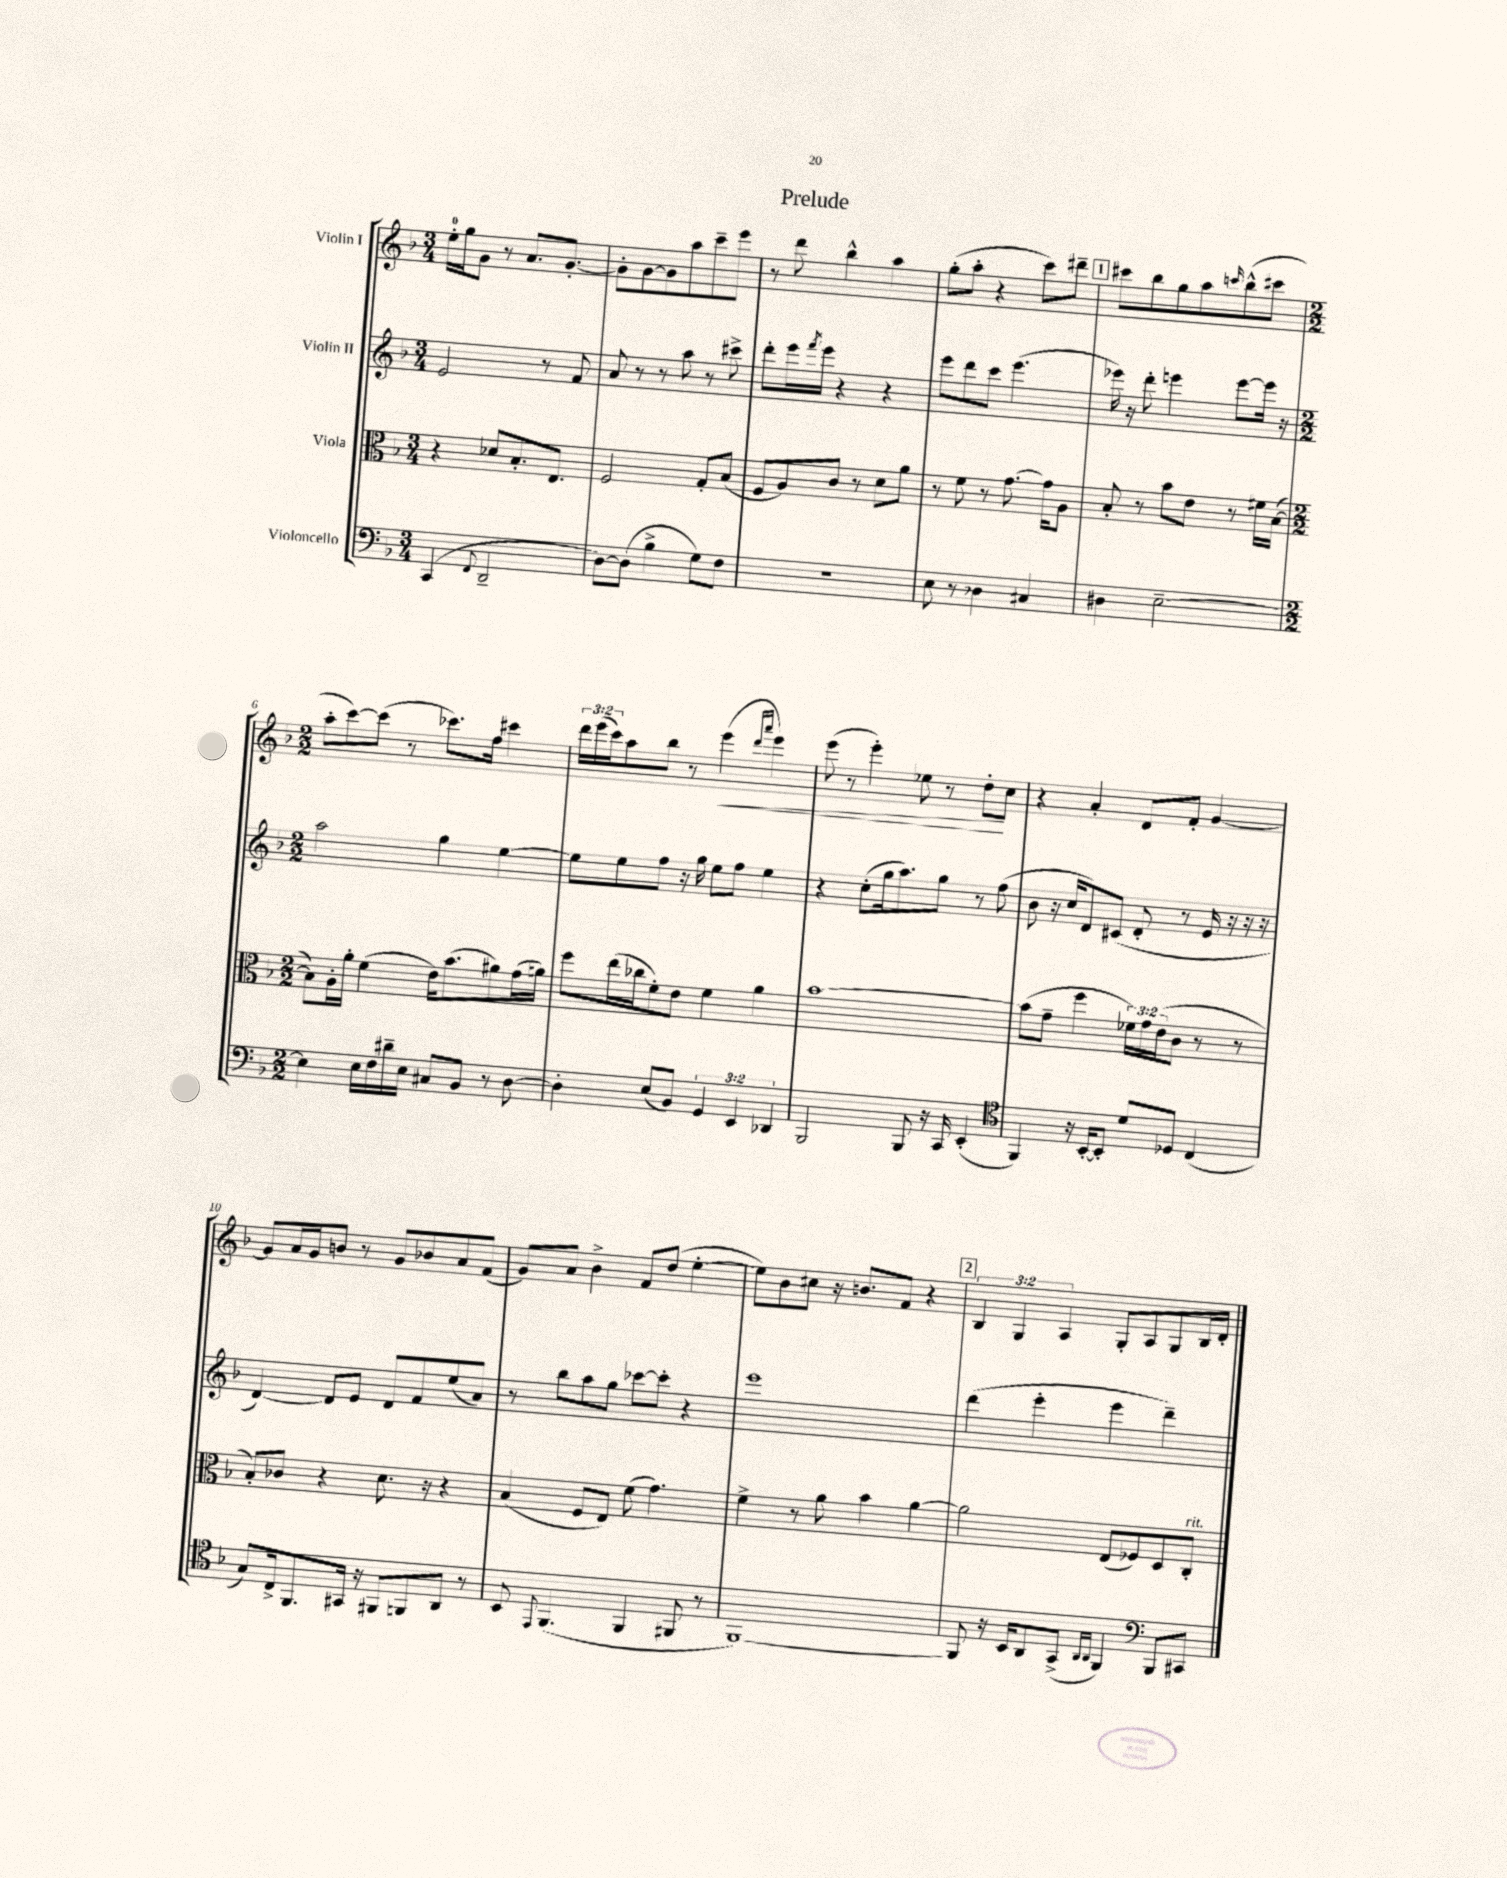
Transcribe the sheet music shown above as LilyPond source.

\header { title = "Prelude" }
<<
\new StaffGroup <<
\new Staff = "s0" \with { instrumentName = "Violin I" } {
    \clef treble \key f \major \numericTimeSignature \time 3/4 \override Staff.TupletNumber.text = #tuplet-number::calc-fraction-text
    e''16-0-. g''16 g'8 r8 a'8. g'8.~-. |
    g'8-. g'8~ g'8 a''8 c'''8-- e'''8 |
    r8 d'''8 bes''4-^ a''4 |
    g''8-.( a''8-. r4 c'''8) dis'''8-- |
    \mark \markup { \box "1" } cis'''8 bes''8 g''8 a''8 \grace { c'''16 } bes''8-^( cis'''8 |
    \numericTimeSignature \time 2/2 a''8-. c'''8~) c'''8( r8 ces'''8.) f''16 cis'''4 |
    \tuplet 3/2 { d'''16 e'''16( c'''16) } a''8 bes''8 r8 e'''4\<( \grace { d'''16 a'''16 } e'''4) |
    e'''8( r8 e'''4-.) ees''8 r8 d''8-.\! c''8 |
    r4 a'4-. d'8 f'8-. g'4~ |
    g'8 a'16 g'16 b'8 r8 g'8 bes'8 a'8 f'8( |
    g'8) a'8 bes'4-> f'8 d''8( e''4~-. |
    e''8) bes'8 cis''8 r16 b'8. f'8 r4 |
    \mark \markup { \box "2" } \tuplet 3/2 { bes4 g4 a4 } g8-. a8 g8 bes16 d'16-. \bar "|." |
}
\new Staff = "s1" \with { instrumentName = "Violin II" } {
    \clef treble \key f \major \numericTimeSignature \time 3/4
    e'2 r8 f'8 |
    a'8 r8 r8 a''8 r8 cis'''8-> |
    d'''8-. e'''16 \acciaccatura { f'''8 } e'''16 r4 r4 |
    e'''8 d'''8 c'''8 e'''4.( |
    \mark \markup { \box "1" } ees'''16) r16 d'''8-. e'''4 e'''8~ e'''16 r16 |
    \numericTimeSignature \time 2/2 a''2 g''4 e''4~ |
    e''8 e''8 f''8 r16 g''16 e''8 f''8 e''4 |
    r4 c''8-.( g''16 a''8.) g''8 r8 f''8( |
    bes'8 r16 c''16 d'8) cis'8( d'8-. r8 e'16 r16 r16 r16 |
    d'4~) d'8 e'8 d'8 f'8 e''8( a'8) |
    r8 bes''8 a''8 g''8 ces'''8~ ces'''8-. r4 |
    e'''1 |
    \mark \markup { \box "2" } d'''4( e'''4-. e'''4 d'''4--) \bar "|." |
}
\new Staff = "s2" \with { instrumentName = "Viola" } {
    \clef alto \key f \major \numericTimeSignature \time 3/4 \override Staff.TupletNumber.text = #tuplet-number::calc-fraction-text
    r4 des'8 bes8.-. e8. |
    f2 g8-. bes8( |
    f8 a8) c'8 r8 d'8 a'8 |
    r8 f'8 r8 g'8.~ g'16 a8 |
    \mark \markup { \box "1" } bes8-. r8 bes'8 e'8 r8 fis'16 bes16~( |
    \numericTimeSignature \time 2/2 bes8) a16-. a'16-. f'4( e'16) bes'8.( ais'8) g'16( a'16) |
    f''8 e''16( ces''16 f'8-.) e'8 f'4 a'4 |
    bes'1~ |
    bes'8( g'8-- f''4 \tuplet 3/2 { fes'16) g'16 e'16( } c'8 r8 r8 |
    bes8-.) ces'8 r4 d'8. r16 r4 |
    bes4( f8 e8) f'8( g'4.) |
    f'4-> r8 a'8 bes'4 a'4~ |
    \mark \markup { \box "2" } a'2 e8( fes8) d8 c8-.^\markup { \italic "rit." } \bar "|." |
}
\new Staff = "s3" \with { instrumentName = "Violoncello" } {
    \clef bass \key f \major \numericTimeSignature \time 3/4 \override Staff.TupletNumber.text = #tuplet-number::calc-fraction-text
    c,4( \appoggiatura { f,8 } d,2-- |
    d8~) d8( bes4-> g8) f8 |
    R2. |
    e8 r8 des4 cis4 |
    \mark \markup { \box "1" } dis4 e2~-- |
    \numericTimeSignature \time 2/2 e4 e16 f16 dis'16-- e16 cis8 bes,8 r8 d8~ |
    d4-. e8( bes,8) \tuplet 3/2 { g,4 e,4 des,4 } |
    bes,,2 bes,,8 r16 c,16 e,4-.( |
    \clef tenor f,4) r16 bes,16~-. bes,8-. d'8 des8 c4( |
    g8) c16-> f,8. gis,16 r16 fis,8 f,8 a,8 r8 |
    bes,8 \appoggiatura { e,8 } f,4.( f,4 fis,8 r8 |
    f,1~) |
    \mark \markup { \box "2" } f,8 r16 bes,16 a,8 g,8->( \grace { a,16 a,16 } f,4) \clef bass bes,,8 cis,8 \bar "|." |
}
>>
>>
